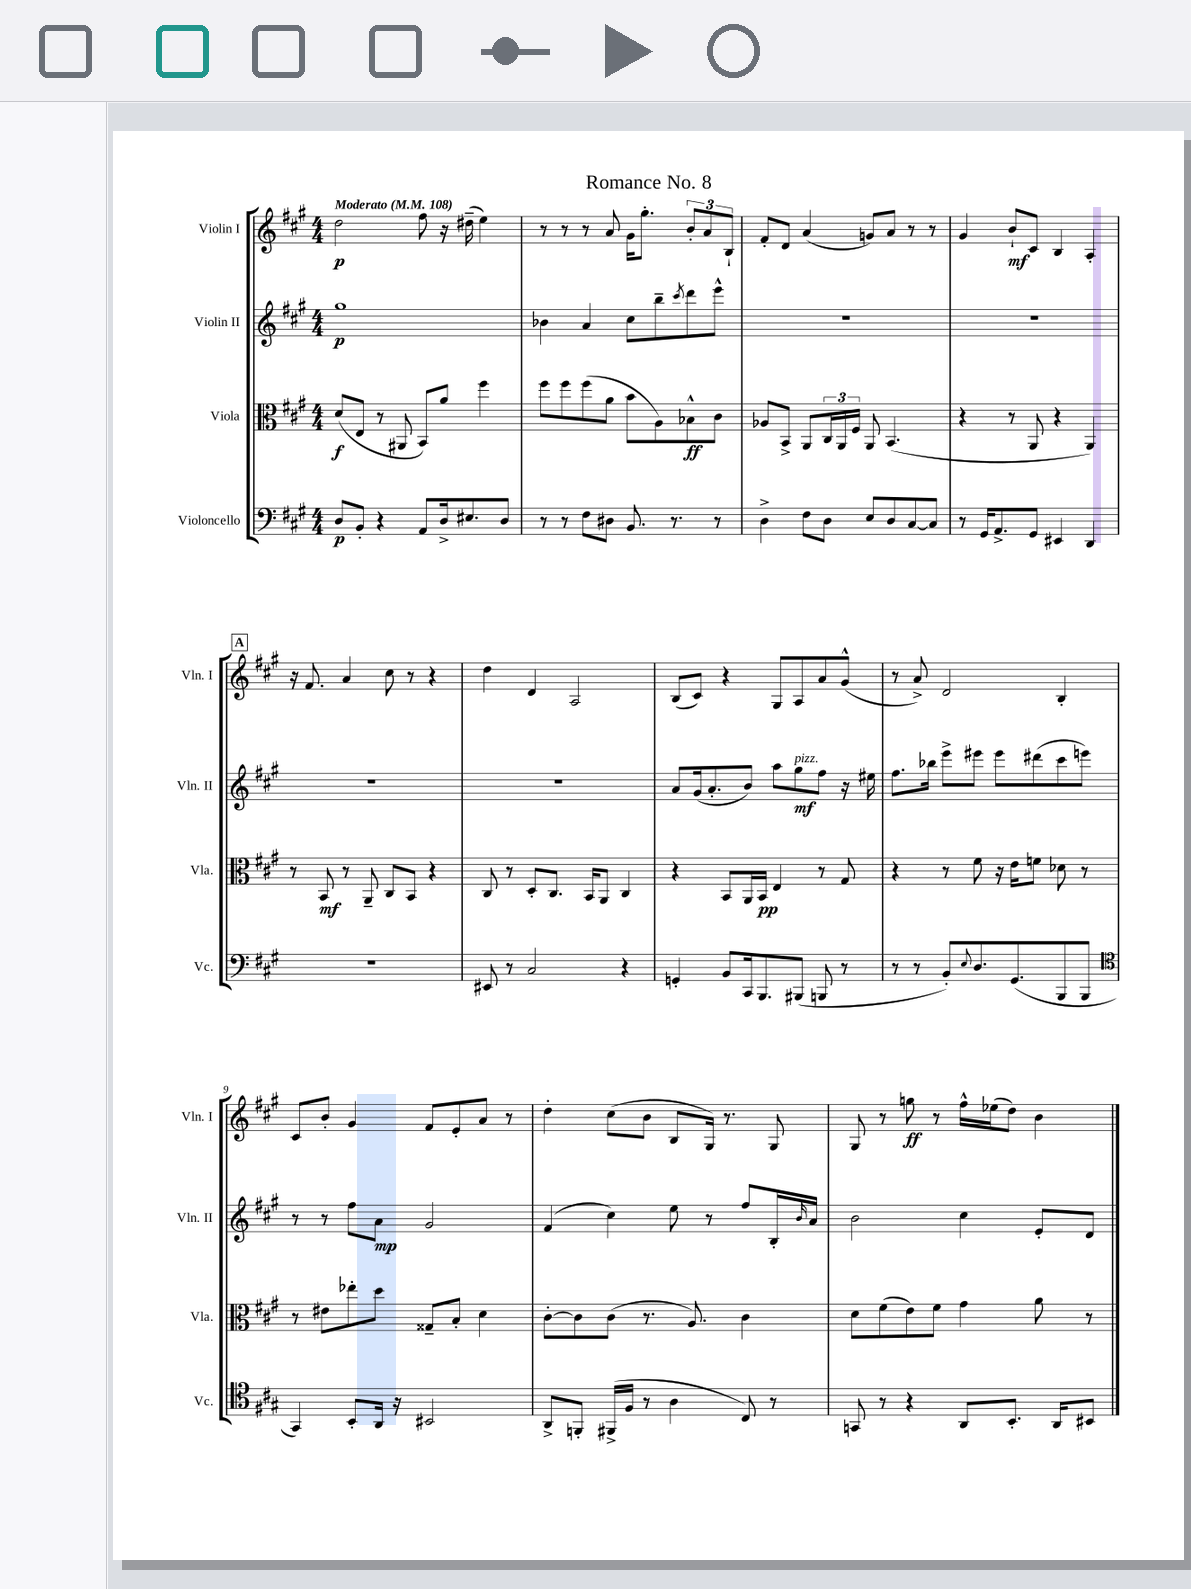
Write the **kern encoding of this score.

**kern	**kern	**kern	**kern
*staff4	*staff3	*staff2	*staff1
*clefF4	*clefC3	*clefG2	*clefG2
*k[f#c#g#]	*k[f#c#g#]	*k[f#c#g#]	*k[f#c#g#]
*M4/4	*M4/4	*M4/4	*M4/4
*MM108	*MM108	*MM108	*MM108
8D	(8d	1gg#	2dd
8BB'	8E	.	.
4r	8r	.	.
.	8AA#	.	.
8AA	8BB)	.	8ff#
16D^	8a	.	16r
8.E#	.	.	(16dd#~
.	4ff#	.	4ee)
8D	.	.	.
=	=	=	=
8r	8ff#	4b-	8r
8r	8ff#	.	8r
8F#	(8ff#	4a	8r
8D#	8a	.	8a
8.BB	8b	8cc#	16g#
.	.	.	8.gg#'
.	8A)	8bb~	.
8.r	.	.	.
.	.	8qccc#	.
.	8B-^^	8ddd	12b'
.	.	.	12a
8r	8c#	8eee^^	.
.	.	.	12B`
=	=	=	=
4D^	8A-	1r	8f#'
.	8BB^	.	8d
8F#	8AA	.	(4a
8D	24C#	.	.
.	24AA	.	.
.	24F#	.	.
8E	8AA	.	8g)
8D	(4.BB	.	8a
[8C#	.	.	8r
8C#]	.	.	8r
=	=	=	=
8r	4r	1r	4g#
16GG#	.	.	.
8.AA^	.	.	.
.	8r	.	8b`
8GG#	8AA	.	8c#
4EE#	4r	.	4B
4DD	4AA)	.	4A'
=	=	=	=
1r	8r	1r	16r
.	.	.	8.f#
.	8BB	.	.
.	8r	.	4a
.	8AA~	.	.
.	8C#	.	8cc#
.	8BB	.	8r
.	4r	.	4r
=	=	=	=
8EE#	8C#	1r	4dd
8r	8r	.	.
2C#	8D'	.	4d
.	8.C#	.	.
.	.	.	2A
.	16BB	.	.
.	8AA	.	.
4r	4C#	.	.
=	=	=	=
4GG'	4r	8a	(8B
.	.	(16g#	8c#)
.	.	8.a'	.
8BB	8BB	.	4r
16CC#	16AA	8b)	.
8.BBB	16BB	.	.
.	4E	8aa	8G#
(8BBB#	.	8gg#	8A
8BBB	8r	8ff#	8a
8r	8G#	16r	(8g#^^
.	.	16ee#	.
=	=	=	=
8r	4r	8.ff#	8r
8r	.	.	8a^)
.	.	16bb-	.
8BB')	8r	8eee^	2d
8qqE	.	.	.
8.D	8f#	8eee#	.
.	16r	8eee#	.
(8.GG#	16e	.	.
.	8f	(8ddd#	.
8BBB	8d-	8ccc#	4B'
8BBB	8r	8eee)	.
=	=	=	=
*clefC4	*	*	*
4GG#)	8r	8r	8c#
.	8e#	8r	8b'
8BB'	8ee-'	8ff#	4g#
16AA	8dd	8a	.
16r	.	.	.
2BB#	8G##~	2g#	8f#
.	8B'	.	8e'
.	4d	.	8a
.	.	.	8r
=	=	=	=
8AA^	[8c#'	(4f#	4dd'
8FF'	8c#]	.	.
(16FF#^	(8c#	4cc#)	(8cc#
16F#	.	.	.
8r	8.r	.	8b
4A	.	8ee	8B
.	8.A)	.	.
.	.	8r	16G#)
.	.	.	8.r
8C#)	4c#	8ff#	.
8r	.	16B'	8G#
.	.	16qqb	.
.	.	16a	.
=	=	=	=
8GG	8d	2b	8G#
8r	(8f#	.	8r
4r	8e)	.	8gg
.	8f#	.	8r
8AA	4g#	4cc#	16ff#^^
.	.	.	(16ee-
8.BB'	.	.	8dd)
.	8a	8e'	4b
16AA	.	.	.
8BB#	8r	8d	.
==	==	==	==
*-	*-	*-	*-
